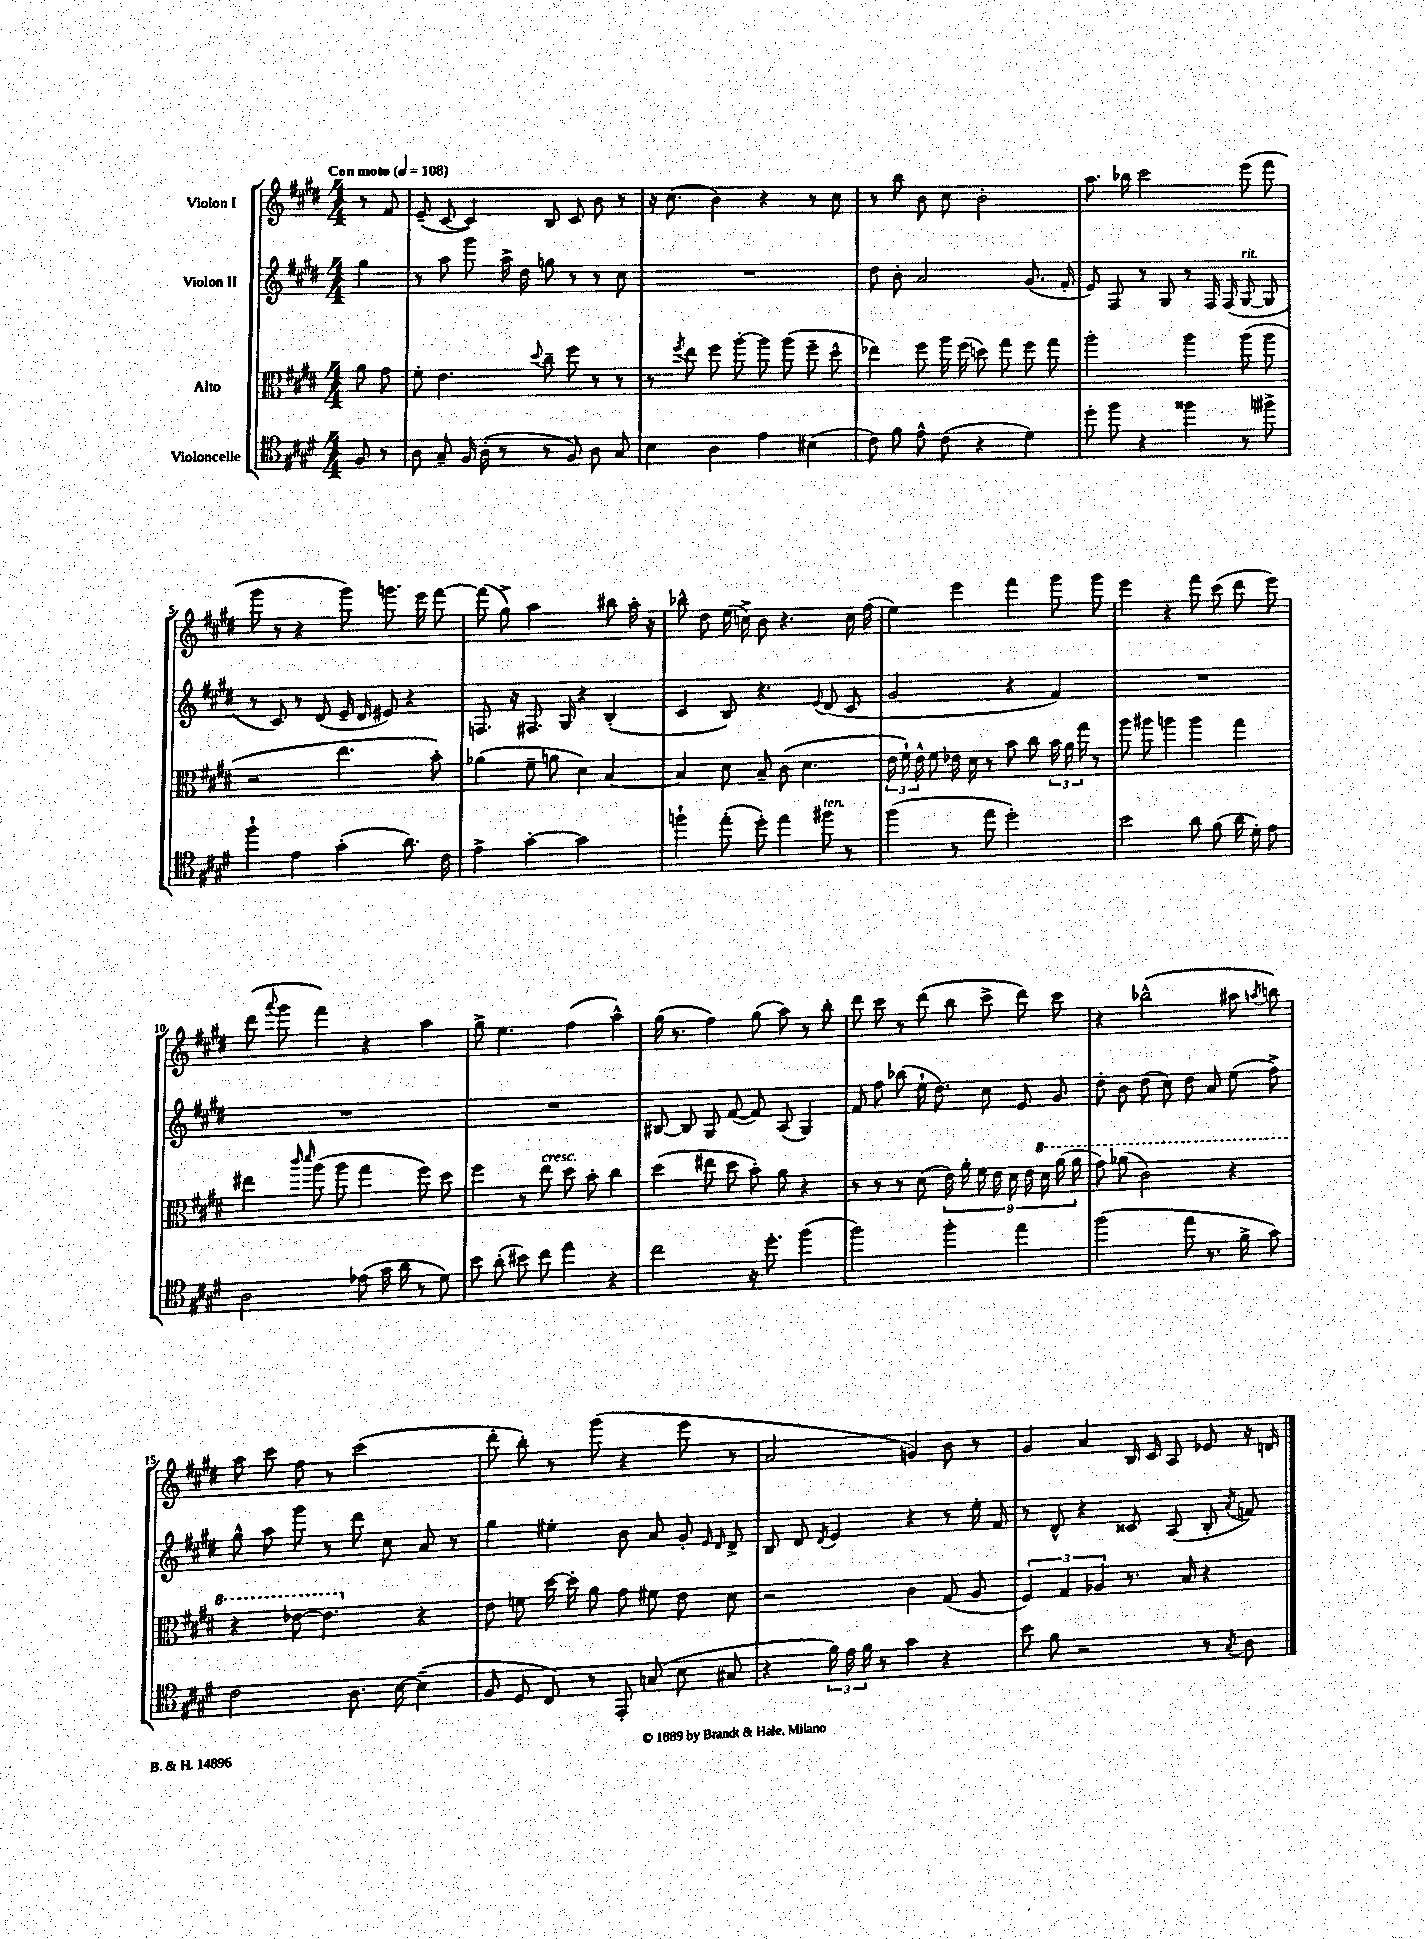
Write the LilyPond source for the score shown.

<<
\new StaffGroup <<
\new Staff = "s0" \with { instrumentName = "Violon I" } {
    \clef treble \key e \major \numericTimeSignature \time 4/4 \partial 4 \tempo "Con moto" 4 = 108
    \autoBeamOff r8 fis'8 |
    e'8--( cis'8~ cis'4) b8 cis'8 b'8 r8 |
    r16 cis''8.( b'4) r4 r8 cis''8 |
    r8 b''8 b'8 cis''8 b'2-. |
    a''8. bes''16 cis'''2 e'''8( fis'''8 |
    gis'''8 r8 r4 gis'''8) g'''8. e'''16 fis'''8~ |
    fis'''8( gis''8->) a''2 bis''8 a''16-. r16 |
    bes''8-^ dis''8 e''16( c''16->) b'8 r4. c''16 fis''16( |
    e''4) e'''4 fis'''4 gis'''8 gis'''8 |
    e'''4 r4 fis'''8 cis'''8( dis'''8 e'''8) |
    dis'''8( \appoggiatura { a'''8 } gis'''8 fis'''4) r4 a''4 |
    gis''8-> e''4. fis''4( a''4-^) |
    gis''16( r8. fis''4) gis''8( a''8) r8 b''8-. |
    dis'''8 cis'''8 r8 dis'''8( b''8 cis'''8-> dis'''8) cis'''8 |
    r4 bes''2-^( ais''8 \acciaccatura { a''8 } b''8) |
    a''8 cis'''8 fis''8 r8 cis'''2( |
    dis'''8-. b''8-.) r8 gis'''8( r4 e'''8 r8 |
    a'2 g'4) b'8 r8 |
    gis'4 a'4 b16 cis'16 a8 ees'8 r16 d'16 \bar "|." |
}
\new Staff = "s1" \with { instrumentName = "Violon II" } {
    \clef treble \key e \major \numericTimeSignature \time 4/4 \partial 4
    \autoBeamOff gis''4 |
    r8 a''8 gis'''8 a''16-> dis''16 g''8 r8 r8 cis''8 |
    R1 |
    dis''8 b'8-. a'2 gis'8.( fis'16-. |
    e'8) fis8 r8 gis8 r8 fis16 fis16( gis8~^\markup { \italic "rit." } gis8 |
    r8 cis'8) r8 dis'8( e'16-- dis'16 eis'8) r4 |
    f8. r16 fis8. gis16 r4 b4-.( |
    cis'4 b8) r4. \appoggiatura { e'8 } dis'8( cis'8 |
    gis'2 r4 fis'4) |
    R1 |
    R1 |
    R1 |
    bis8~ bis8 gis8 fis'8~( fis'8) a8( gis4) |
    fis'8 fis''8 bes''8( e''16-! dis''8.) cis''8 e'8 gis'8 |
    dis''8-. b'8 dis''8( cis''8) dis''8 a'8 e''8( fis''8->) |
    gis''8-^ a''8 gis'''8 r8 dis'''8 cis''8 a'8 r8 |
    gis''4 eis''4-. b'8 a'8 gis'8-. \grace { e'16 dis'16 } dis'8-> |
    b8 dis'8 \acciaccatura { dis'8 } e'4 r4 r8 e''16-. fis'16 |
    r8 dis'8-^ r4 cisis'8 a8( b8-. \acciaccatura { a'8 } f'8) \bar "|." |
}
\new Staff = "s2" \with { instrumentName = "Alto" } {
    \clef alto \key e \major \numericTimeSignature \time 4/4 \partial 4
    \autoBeamOff a'8 gis'8 |
    fis'8-. e'4. \appoggiatura { dis''8 } cis''8-- fis''8 r8 r8 |
    r8 \acciaccatura { fis''8 } e''8 fis''8 a''8~-. a''8 a''8( fis''8-- dis''8-^ |
    ees''4) fis''8 a''16 fis''16( d''8) gis''8 fis''8 gis''8 |
    a''2-. a''4 a''8( a''8 |
    r2 e''4. b'8-.) |
    aes'4( fis'8-- a'8 dis'4) b4~ |
    b4 dis'8 b8-- cis'8( dis'4. |
    \tuplet 3/2 { e'16 fis'16-!) e'16-^ } fis'8 ees'16 dis'16 r8 b'8 cis''8 \tuplet 3/2 { b'16 a'16 gis''16 } r8 |
    a''8 ais''8 a''4 a''4 gis''4 |
    eis''4 \grace { cis'''16 dis'''16 } a''8( a''8 gis''4 fis''8) dis''8 |
    fis''4 r8 e''8^\markup { \italic "cresc." } dis''8 b'8-. cis''4 |
    dis''4( eis''8 dis''8 b'8-.) a'8 r4 |
    r8 r8 r8 dis'8( \tuplet 9/8 { e'16) a'16-. fis'16 e'16 dis'16 e'16 \ottava #1 dis''16 a''16( a''16 } |
    gis''8) aes''8( cis''2) r4 |
    r4 ees''8~ ees''4. \ottava #0 r4 |
    e'8 f'8 dis''16~ dis''16-. a'8 gis'8 fis'8 e'8 dis'8 |
    r2 cis'4 gis8( a8 |
    \tuplet 3/2 { fis4) gis4 aes4 } r8. b16 r4 \bar "|." |
}
\new Staff = "s3" \with { instrumentName = "Violoncelle" } {
    \clef tenor \key e \major \numericTimeSignature \time 4/4 \partial 4
    \autoBeamOff fis8 r8 |
    a8 gis8-- fis16 a16-.( r8 r8 fis8) a8 gis8 |
    b4 a4 e'4 bis4( |
    cis'8) fis'8 e'8-^ cis'8( r4 dis'4) |
    dis''8-. fis''8 r4 fisis''4 r8 fis''8-> |
    fis''4-! e'4 gis'4-.( a'8.) cis'16 |
    e'4-> gis'4~-. gis'2 |
    f''4-! e''8-.( dis''8-.) e''4 fis''8^\markup { \italic "ten." } r8 |
    fis''4( r8 e''8 dis''2-.) |
    b'2 a'8 fis'8( a'16 dis'16-.) e'8 |
    a2 ees'8( gis'16 a'16 r8 dis'8) |
    b'8 a'8-.( bis'8) cis''8 e''4 r4 |
    cis''2 r16 dis''8.-. fis''4( |
    fis''2) fis''4-. e''4 |
    fis''2( e''8 r8. fis'16-> gis'8) |
    cis'2 a8. b16~ b4--( |
    fis8 dis8 cis8) r8 e,8-. g8( b8 gis8 |
    r4 \tuplet 3/2 { fis'16) e'16 fis'16 } r8 gis'4 r4 |
    b'8 fis'8 r2 r8 \acciaccatura { gis8 } a8 \bar "|." |
}
>>
>>
